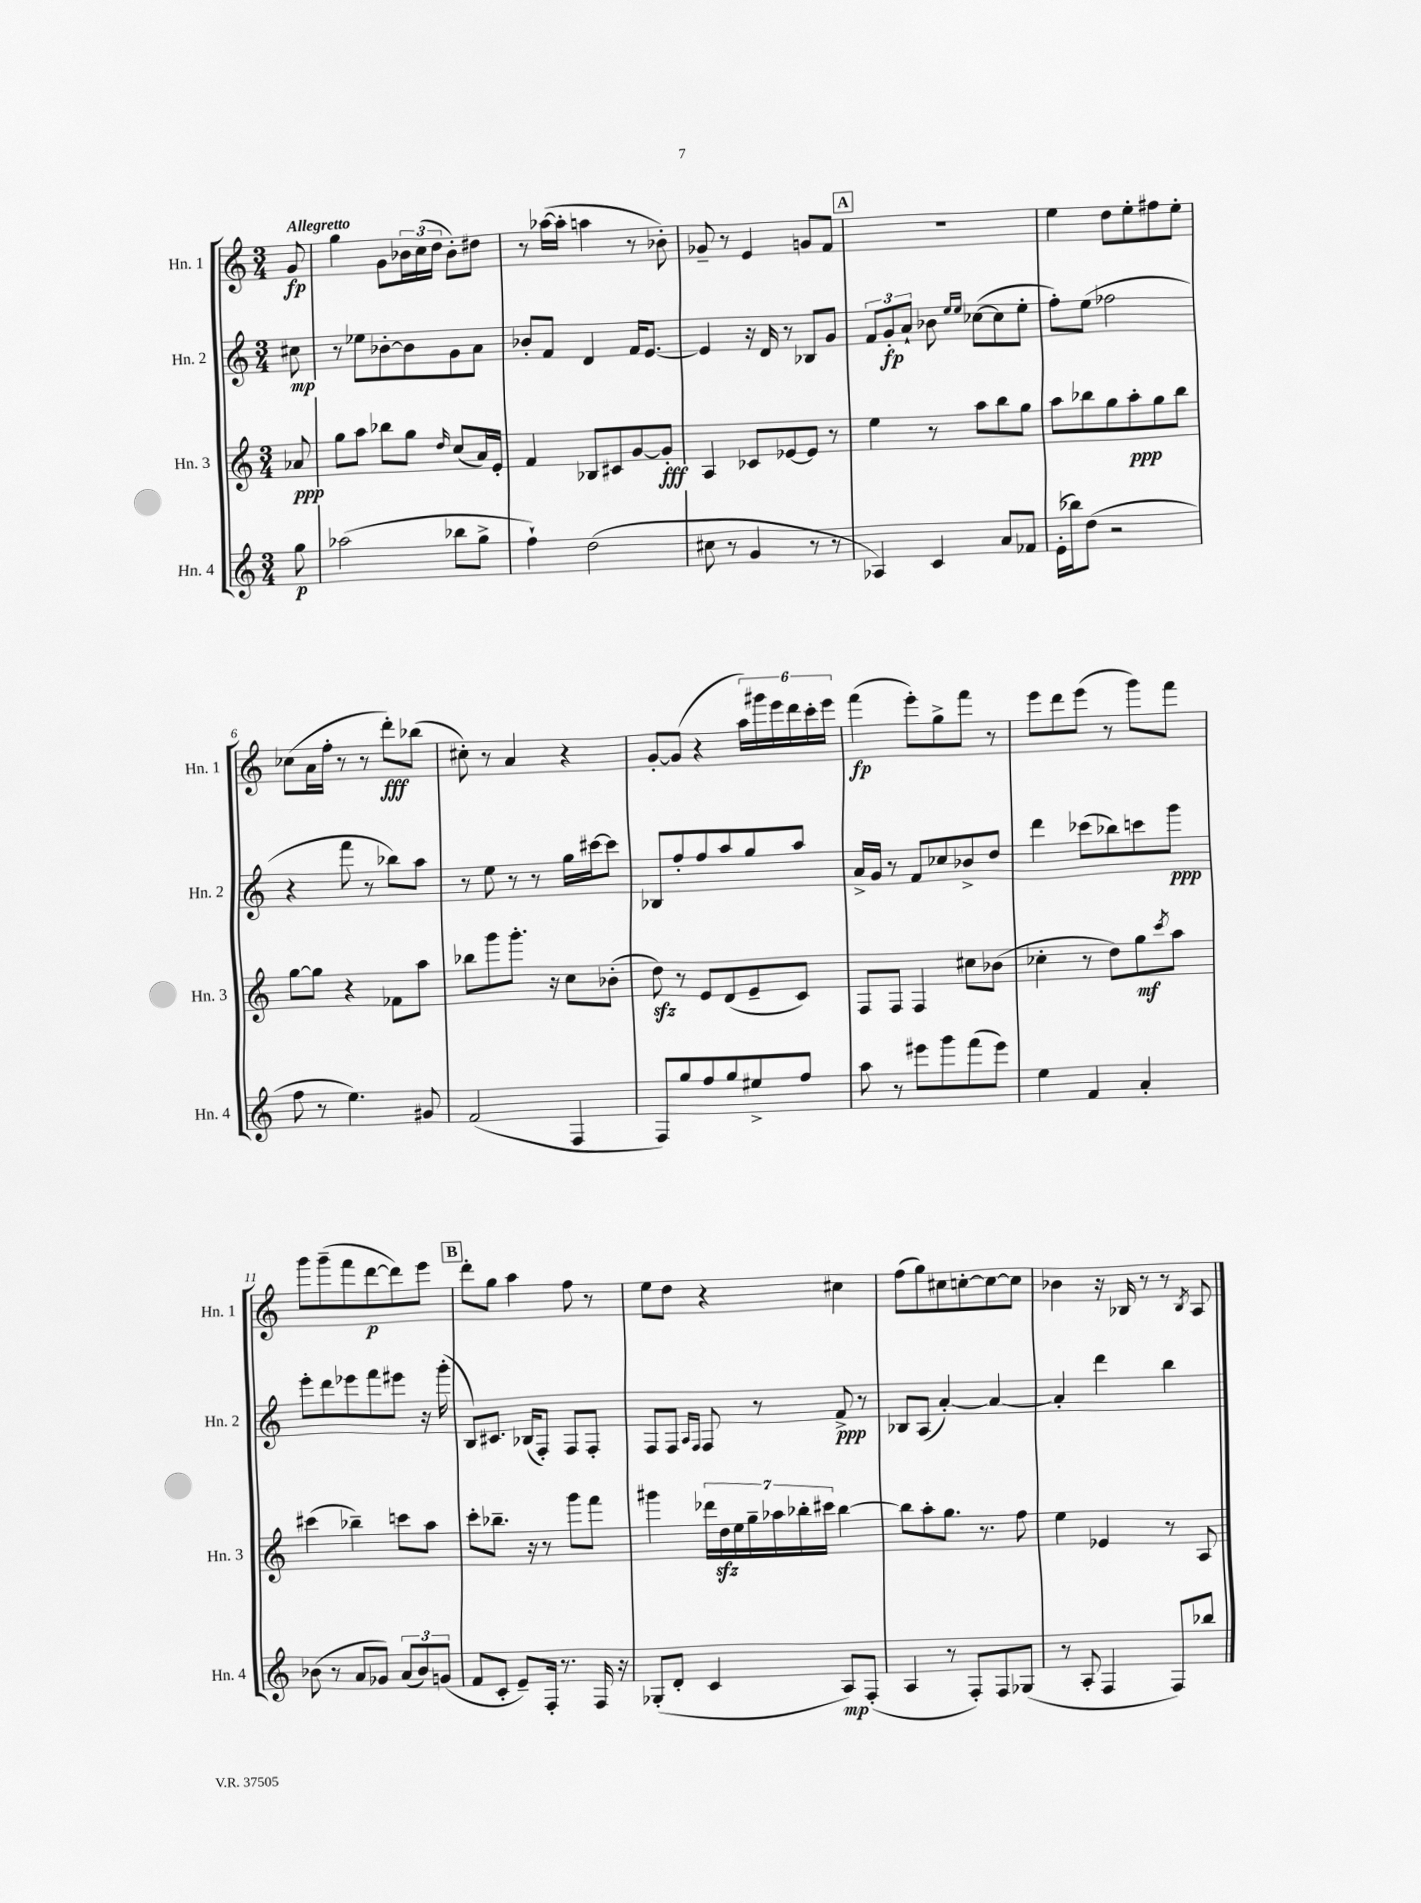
<<
\new StaffGroup <<
\new Staff = "s0" \with { instrumentName = "Hn. 1" shortInstrumentName = "Hn. 1" } {
    \clef treble \key c \major \numericTimeSignature \time 3/4 \partial 8 \tempo "Allegretto"
    g'8\fp |
    g''4 g'8 \tuplet 3/2 { bes'16 c''16( d''16 } bes'8-.) dis''8 |
    r8 aes''16~( aes''16-. a''4 r8 bes'8-.) |
    ges'8-- r8 e'4 g'8 f'8 |
    \mark \markup { \box "A" } R2. |
    e''4 d''8 e''8-. fis''8 e''8-. |
    ces''8( a'16 f''16-. r8 r8 d'''8-.\fff) bes''8( |
    cis''8-.) r8 a'4 r4 |
    g'8~-. g'8( r4 \tuplet 6/4 { a''16) gis'''16 e'''16 d'''16 c'''16-. e'''16 } |
    f'''4\fp( e'''8-.) g''8-> f'''8 r8 |
    e'''8 d'''8 e'''8( r8 g'''8) f'''8 |
    g'''8 g'''8--( f'''8 d'''8~\p d'''8) e'''8 |
    \mark \markup { \box "B" } d'''8-. g''8 a''4 f''8 r8 |
    e''8 d''8 r4 cis''4 |
    f''8( g''8) cis''8 c''8~-. c''8~ c''8 |
    bes'4 r16 bes16 r8 r8 \acciaccatura { bes8 } a8 \bar "|." |
}
\new Staff = "s1" \with { instrumentName = "Hn. 2" shortInstrumentName = "Hn. 2" } {
    \clef treble \key c \major \numericTimeSignature \time 3/4 \partial 8
    cis''8\mp |
    r8 ees''8 bes'8~-. bes'8 g'8 a'8 |
    bes'8-. f'8 d'4 f'16 e'8.~ |
    e'4 r16 d'16 r8 bes8 g'8 |
    \mark \markup { \box "A" } \tuplet 3/2 { f'8 g'8-.\fp a'8-! } bes'8 \grace { e''16 e''16 } ces''8~( ces''8 e''8-. |
    f''8-.) e''8( fes''2 |
    r4 f'''8 r8 bes''8) a''8 |
    r8 e''8 r8 r8 g''16 cis'''16~ cis'''8 |
    bes8 f''8-. f''8 a''8 g''8 a''8 |
    a'16-> g'16 r8 f'8 ces''8 bes'8-> d''8 |
    d'''4 ces'''8( bes''8) c'''8 g'''8\ppp |
    e'''8-. d'''8 ees'''8 f'''8 eis'''8 r16 g'''16-.( |
    \mark \markup { \box "B" } b8) cis'8. bes16( f8-.) f8 f8-. |
    f8 f8 \grace { a16 f16 } f8 r8 f'8->\ppp r8 |
    bes8 a8( a'4~-.) a'4~ |
    a'4-. d'''4 b''4 \bar "|." |
}
\new Staff = "s2" \with { instrumentName = "Hn. 3" shortInstrumentName = "Hn. 3" } {
    \clef treble \key c \major \numericTimeSignature \time 3/4 \partial 8
    aes'8\ppp |
    g''8 a''8 bes''8 g''8 \grace { d''16 } c''8( a'16) e'16-. |
    f'4 bes8 cis'8 g'8~ g'8-.\fff |
    a4 ces'8 ees'8~ ees'8 r8 |
    \mark \markup { \box "A" } e''4 r8 a''8 b''8 g''8 |
    a''8 bes''8 g''8 a''8-.\ppp g''8 bes''8 |
    g''8~ g''8 r4 fes'8 a''8 |
    bes''8 g'''8 g'''8.-. r16 c''8 bes'8-.( |
    d''8\sfz) r8 e'8 d'8( e'8-- c'8) |
    f8 f8 f4 cis''8 bes'8( |
    ces''4-. r8 d''8) g''8\mf \acciaccatura { c'''8 } a''8 |
    cis'''4( bes''4--) c'''8 a''8 |
    \mark \markup { \box "B" } c'''8-. bes''8.-- r16 r8 g'''8 f'''8 |
    gis'''4 \tuplet 7/4 { des'''16 d''16\sfz e''16 g''16-- aes''16 bes''16-. cis'''16 } bes''4~ |
    bes''8 a''8-. g''8. r8. f''8 |
    e''4 ees'4 r8 a8 \bar "|." |
}
\new Staff = "s3" \with { instrumentName = "Hn. 4" shortInstrumentName = "Hn. 4" } {
    \clef treble \key c \major \numericTimeSignature \time 3/4 \partial 8
    g''8\p |
    aes''2( bes''8 g''8-> |
    f''4-!) d''2( |
    cis''8 r8 g'4 r8 r8 |
    \mark \markup { \box "A" } aes4) c'4 a'8 fes'8 |
    e'16-.( bes''16) d''8( r2 |
    f''8 r8 e''4.) gis'8 |
    f'2( f4 |
    f8) g''8 f''8 g''8 eis''8-> f''8 |
    a''8 r8 eis'''8 g'''8 f'''8( eis'''8) |
    e''4 f'4 a'4-. |
    bes'8( r8 a'8 ges'8) \tuplet 3/2 { a'8( bes'8) g'8( } |
    \mark \markup { \box "B" } f'8 c'8-. e'8--) f16-. r8. f16 r16 |
    ges8-.( d'8-. c'4 a8\mp) f8-.( |
    a4 r8 f8-.) f8 ges8( |
    r8 a8-. f4 f8) bes''8 \bar "|." |
}
>>
>>
